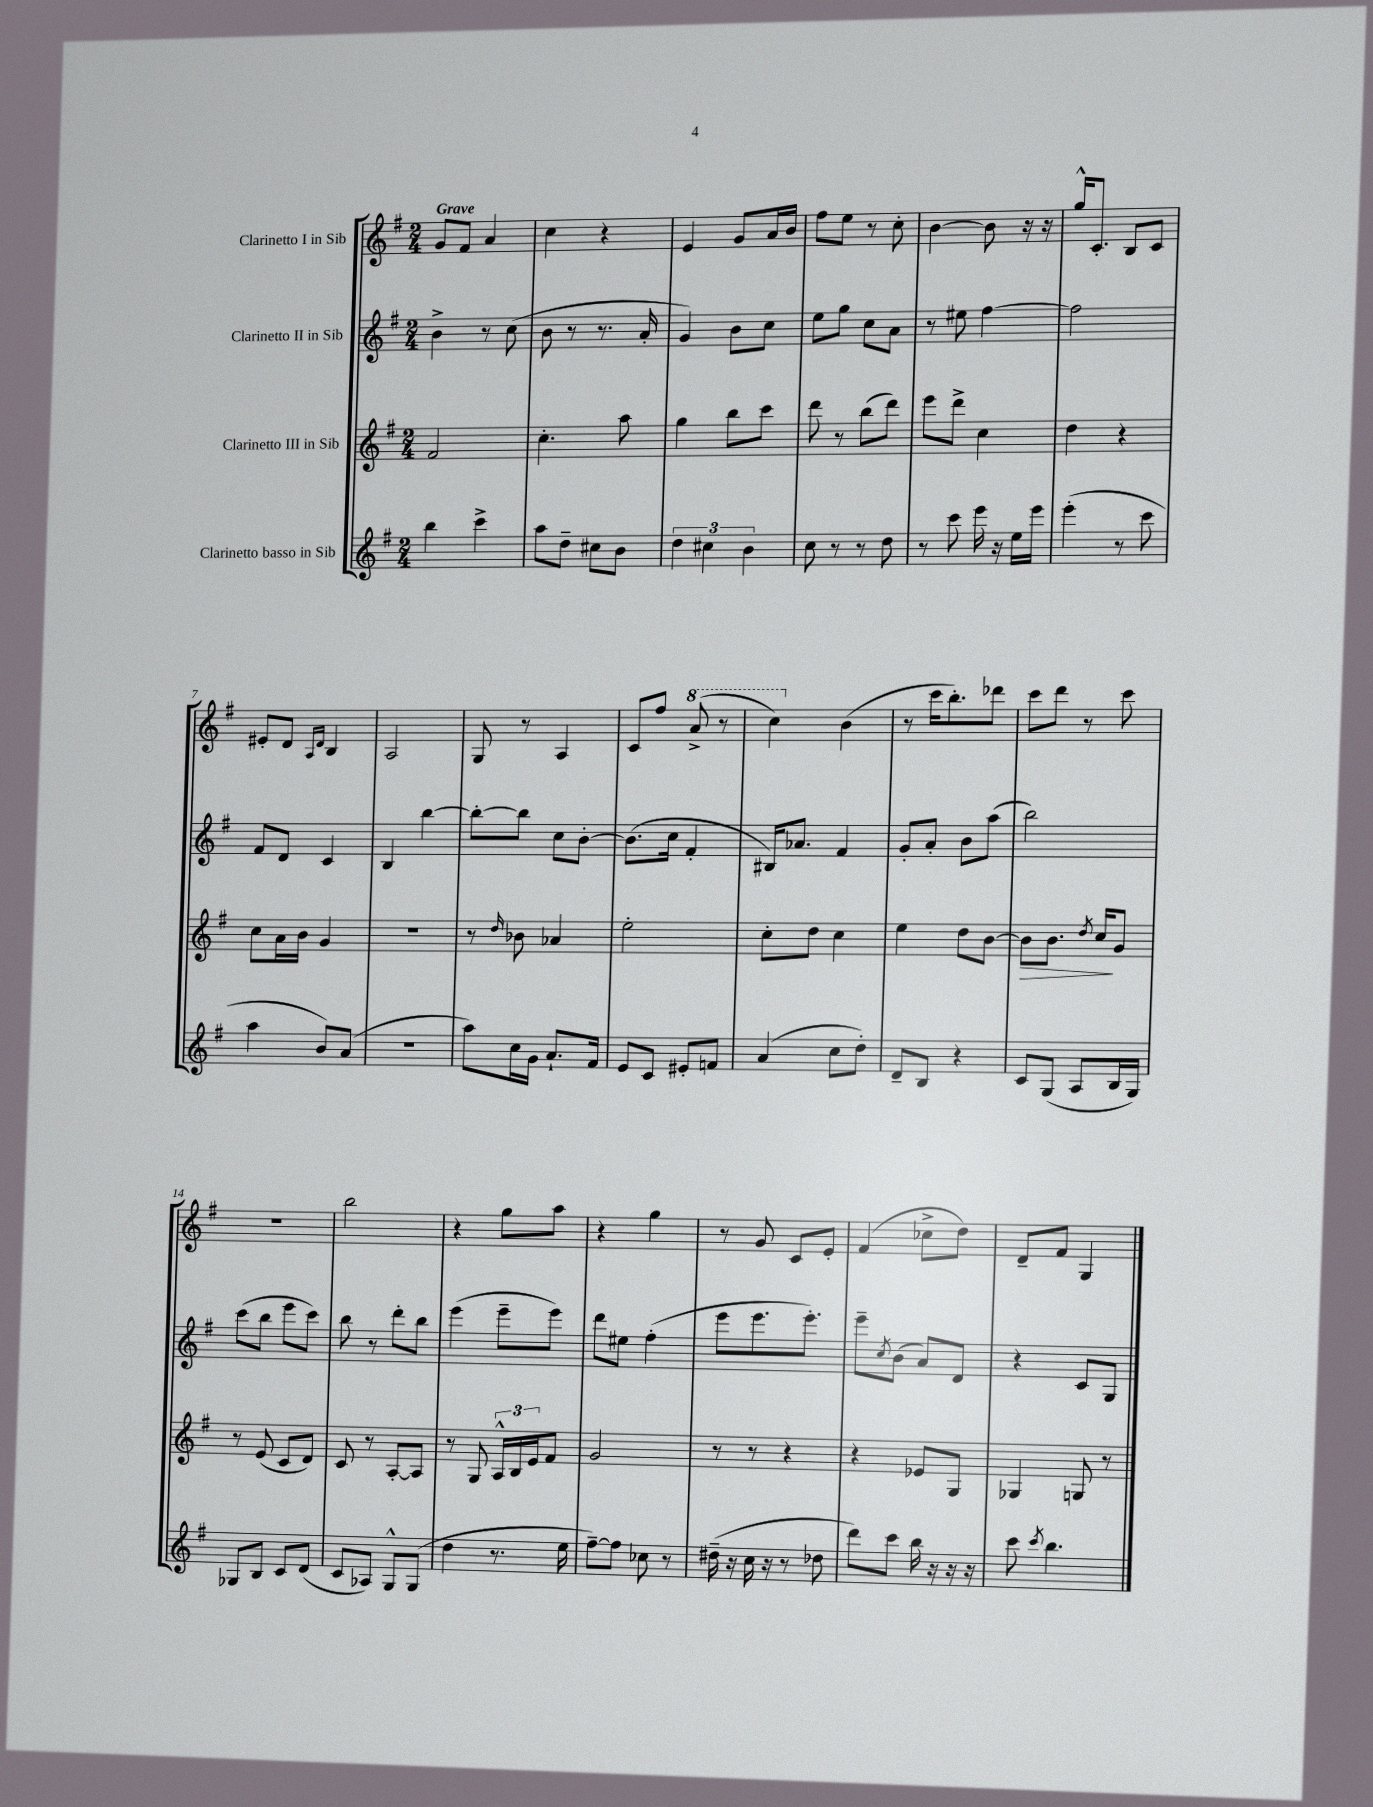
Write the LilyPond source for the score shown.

<<
\new StaffGroup <<
\new Staff = "s0" \with { instrumentName = "Clarinetto I in Sib" } {
    \clef treble \key g \major \numericTimeSignature \time 2/4 \tempo "Grave"
    g'8 fis'8 a'4 |
    c''4 r4 |
    e'4 g'8 a'16 b'16 |
    fis''8 e''8 r8 c''8-. |
    b'4~ b'8 r16 r16 |
    g''16-^ c'8.-. b8 c'8 |
    eis'8-. d'8 \grace { a16 d'16 } b4 |
    a2 |
    g8 r8 a4 |
    c'8 fis''8 \ottava #1 a''8->( r8 |
    c'''4) \ottava #0 b'4( |
    r8 c'''16 b''8.-.) des'''8 |
    c'''8 d'''8 r8 c'''8 |
    r2 |
    b''2 |
    r4 g''8 a''8 |
    r4 g''4 |
    r8 g'8 c'8 e'8-. |
    fis'4( ces''8-> d''8) |
    d'8-- fis'8 g4 \bar "|." |
}
\new Staff = "s1" \with { instrumentName = "Clarinetto II in Sib" } {
    \clef treble \key g \major \numericTimeSignature \time 2/4
    b'4-> r8 c''8( |
    b'8 r8 r8. a'16-. |
    g'4) b'8 c''8 |
    e''8 g''8 c''8 a'8 |
    r8 eis''8 fis''4~ |
    fis''2 |
    fis'8 d'8 c'4 |
    b4 b''4~ |
    b''8~-. b''8 c''8 b'8~-. |
    b'8.( c''16 fis'4-. |
    bis16) aes'8. fis'4 |
    g'8-. a'8-. b'8 a''8( |
    b''2) |
    c'''8( b''8 e'''8 c'''8) |
    b''8 r8 d'''8-. b''8 |
    e'''4( e'''8-- e'''8) |
    d'''8 eis''8 fis''4-.( |
    e'''8 e'''8. e'''8.-.) |
    e'''8-- \acciaccatura { c''8 } b'8( a'8) d'8 |
    r4 c'8 g8 \bar "|." |
}
\new Staff = "s2" \with { instrumentName = "Clarinetto III in Sib" } {
    \clef treble \key g \major \numericTimeSignature \time 2/4
    fis'2 |
    c''4.-. a''8 |
    g''4 b''8 c'''8 |
    d'''8 r8 b''8( d'''8) |
    e'''8 d'''8-> c''4 |
    d''4 r4 |
    c''8 a'16 b'16 g'4 |
    r2 |
    r8 \grace { d''16 } bes'8 aes'4 |
    e''2-. |
    c''8-. d''8 c''4 |
    e''4 d''8 b'8~ |
    b'8\> b'8. \acciaccatura { d''8 } c''16\! g'8 |
    r8 e'8( c'8 d'8) |
    c'8 r8 a8~-. a8 |
    r8 g8 \tuplet 3/2 { a16-^ b16 e'16 } fis'8 |
    g'2 |
    r8 r8 r4 |
    r4 ees'8 g8 |
    ges4 g8 r8 \bar "|." |
}
\new Staff = "s3" \with { instrumentName = "Clarinetto basso in Sib" } {
    \clef treble \key g \major \numericTimeSignature \time 2/4
    b''4 c'''4-> |
    a''8 d''8-- cis''8 b'8 |
    \tuplet 3/2 { d''4 cis''4 b'4 } |
    c''8 r8 r8 d''8 |
    r8 c'''8 e'''16 r16 e''16 e'''16 |
    e'''4-.( r8 c'''8 |
    a''4 b'8) a'8( |
    R2 |
    a''8) c''16 g'16 a'8.-! fis'16 |
    e'8 c'8 eis'8-. f'8 |
    a'4( c''8 d''8-.) |
    d'8-- b8 r4 |
    c'8 g8( a8 b16 g16) |
    ges8 b8 c'8 d'8( |
    c'8 aes8) g8-^ g8( |
    d''4 r8. e''16 |
    fis''8~--) fis''8 ces''8 r8 |
    dis''16--( r16 c''16 r16 r8 des''8 |
    d'''8) c'''8 b''16 r16 r16 r16 |
    c'''8 \acciaccatura { c'''8 } b''4. \bar "|." |
}
>>
>>
